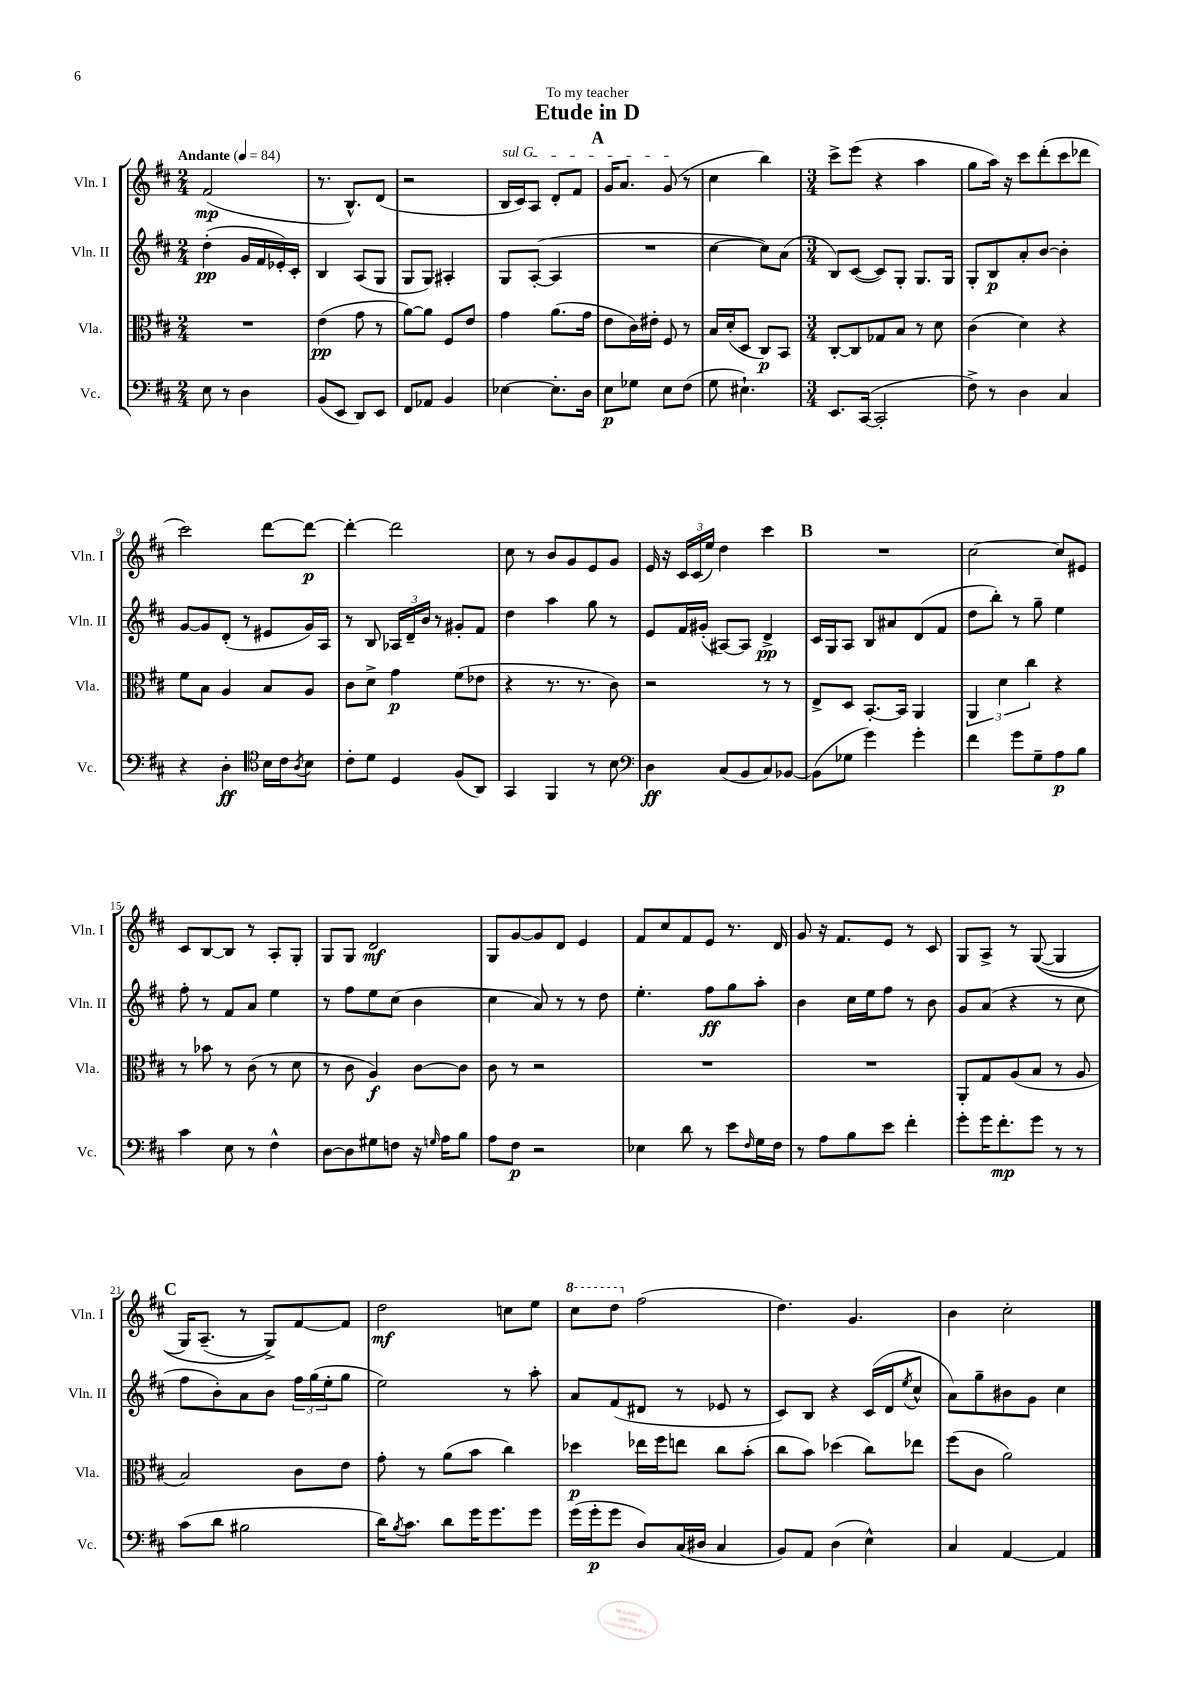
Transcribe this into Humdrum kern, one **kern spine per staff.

**kern	**kern	**kern	**kern
*staff4	*staff3	*staff2	*staff1
*clefF4	*clefC3	*clefG2	*clefG2
*k[f#c#]	*k[f#c#]	*k[f#c#]	*k[f#c#]
*M2/4	*M2/4	*M2/4	*M2/4
*MM84	*MM84	*MM84	*MM84
8E\	2r	(4dd'\	(2f#/
8r	.	.	.
4D\	.	16g/LL	.
.	.	16f#/	.
.	.	16e-'/)	.
.	.	16c#'/JJ	.
=	=	=	=
(8BB/L	(4e\	4B/	8.r
8EE/J	.	.	.
.	.	.	8.B^^/L)
8DD/L)	8g\	(8A/L	.
8EE/J	8r	8G/J	(8d/J
=	=	=	=
8FF#/L	[8a\L)	8G/L	2r
8AA-/J	8a\]J	8G/J)	.
4BB/	8F#/L	4A#'/	.
.	8e/J	.	.
=	=	=	=
[4E-\	4g\	8G/L	16B/LL
.	.	.	16c#/J)
.	.	([8A'/J	8A/J
8.E-'\]L	(8.a\L	4A/]	8d'/L
.	.	.	8f#/J
16D\Jk	16g\Jk	.	.
=	=	=	=
8E\L	8e\L	2r	16g/LK
.	.	.	8.a/J
8G-\J	16c#\L)	.	.
.	16e#'\JJ	.	.
8E\L	8F#/	.	(8g/
(8F#\J	8r	.	8r
=	=	=	=
8G\	16B/LL	[4cc#\	4cc#\
.	(16d'/J	.	.
4.E#`\)	8D/J	.	.
.	8C#/L)	8cc#\]L)	4bb\)
.	8BB/J	(8a\J	.
=	=	=	=
*M3/4	*M3/4	*M3/4	*M3/4
8.EE/L	[8C#'/L	8B/L)	8ccc#^\L
.	8C#/]	([8c#/J	(8eee\J
([16CC#/Jk	.	.	.
2CC#'/]	8G-/	8c#/]L)	4r
.	8B/J	8G'/J	.
.	8r	8.G/L	4aa\
.	8d\	.	.
.	.	16G/Jk	.
=	=	=	=
8F#^\)	(4c#\	8G'/L	8gg\L
8r	.	8B/	16aa\Jk)
.	.	.	16r
4D\	4d\)	8a'/	8ccc#\L
.	.	[8b/J	(8ddd'\
4C#/	4r	4b'\]	8ccc#\
.	.	.	8ddd-\J
=	=	=	=
4r	8f#\L	[8g/L	2ccc#\)
.	8B\J	8g/]	.
4D'\	4A/	(8d'/J	.
.	.	8r	.
*clefC4	*	*	*
16B\LL	8B/L	8e#/L	[8ddd\L
16c#\J	.	.	.
8qA/	.	.	.
8B\J	8A/J	16g/L)	8ddd\_J
.	.	16A/JJ	.
=	=	=	=
8c#'\L	8c#\L	8r	4ddd'\_
8d\J	8d^\J	8B/	.
4D/	4g\	24A-/LL	2ddd\]
.	.	24d~/	.
.	.	24b/JJ	.
.	.	8r	.
(8F#/L	(8f#\L	8g#'/L	.
8AA/J)	8e-\J	8f#/J	.
=	=	=	=
4GG/	4r	4dd\	8cc#\
.	.	.	8r
4FF#/	8.r	4aa\	8b/L
.	.	.	8g/
.	8.r	.	.
8r	.	8gg\	8e/
8B\	8c#\)	8r	8g/J
=	=	=	=
*clefF4	*	*	*
4D\	2r	8e/L	16e/
.	.	.	16r
.	.	16f#/L	24c#/LL
.	.	.	(24c#/
.	.	(16g#'/JJ	.
.	.	.	24ee/JJ)
(8C#/L	.	[8A#/L)	4dd\
8BB/	.	8A#/]J	.
8C#/)	8r	4d^/	4ccc#\
[8BB-/J	8r	.	.
=	=	=	=
(8BB-\]L	8E^/L	16c#/LL	2.r
.	.	16G/J	.
8G-\J	8D/J	8A/J	.
4g\)	[8.BB'/L	8B/L	.
.	.	8a#/	.
.	16BB/]Jk	.	.
4g'\	4AA/	(8d/	.
.	.	8f#/J	.
=	=	=	=
4f#\	6AA/	8dd\L	[2cc#\
.	.	8bb'\J)	.
.	6d\	.	.
8g\L	.	8r	.
.	6cc#\	.	.
8G~\	.	8gg~\	.
8A\	4r	4ee\	8cc#/]L
8B\J	.	.	8e#/J
=	=	=	=
4c#\	8r	8ff#'\	8c#/L
.	8b-\	8r	[8B/
8E\	8r	8f#/L	8B/]J
8r	(8c#\	8a/J	8r
4F#^^\	8r	4ee\	8A'/L
.	8d\	.	8G'/J
=	=	=	=
[8D\L	8r	8r	8G/L
8D\]	8c#\	8ff#\L	8G/J
8G#\	4A/)	8ee\	2d/
8F\J	.	(8cc#\J	.
16r	[8c#\L	4b\	.
16qqG/	.	.	.
16A\LK	.	.	.
8B\J	8c#\]J	.	.
=	=	=	=
8A\L	8c#\	4cc#\	8G/L
8F#\J	8r	.	[8g/
2r	2r	8a/)	8g/]
.	.	8r	8d/J
.	.	8r	4e/
.	.	8dd\	.
=	=	=	=
4E-\	2.r	4.ee'\	8f#/L
.	.	.	8cc#/
8d\	.	.	8f#/
8r	.	8ff#\L	8e/J
8e\L	.	8gg\	8.r
16qqF#/	.	.	.
16G\L	.	8aa'\J	.
16F#\JJ	.	.	16d/
=	=	=	=
8r	2.r	4b\	8g/
8A\L	.	.	16r
.	.	.	8.f#/L
8B\	.	16cc#\LL	.
.	.	16ee\J	.
8e\J	.	8ff#\J	8e/J
4f#'\	.	8r	8r
.	.	8b\	8c#/
=	=	=	=
8g'\L	8AA'/L	8g/L	8G/L
16g\K	8G/	(8a/J	8A^/J
8.f#'\	.	.	.
.	(8A/	4r	8r
8g\J	8B/J	.	&(([8G/
8r	8r	8r	4G/]
8r	8A/	8cc#\	.
=	=	=	=
(8c#\L	2B/)	8ff#\L	16G/LK)
.	.	.	(8.A~/J
8d\J	.	8b'\)	.
2B#\	.	8a\	8r
.	.	8b\J	8G^/L)&)
.	8c#\L	24ff#\LL	[8f#/
.	.	(24gg\	.
.	.	24ee'\J	.
.	8e\J	8gg\J	8f#/]J
=	=	=	=
16d\LK)	8g'\	2ee\)	2dd\
8qB/	.	.	.
8.c#\J	.	.	.
.	8r	.	.
8d\L	(8a\L	.	.
16g\K	8b\J	.	.
8.g\	.	.	.
.	4cc#\)	8r	8cc\L
8g\J	.	8aa'\	8ee\J
=	=	=	=
(16g\LL	4dd-\	8a/L	8ccc#\L
16g'\J	.	.	.
8g\J	.	(8f#/	8ddd\J
8D/L)	16ee-\LL	8d#/J	(2ff#\
.	16ff#\J	.	.
(16C#/L	8ee\J	8r	.
16D#/JJ	.	.	.
4C#/	8cc#\L	8e-/	.
.	(8b'\J	8r	.
=	=	=	=
8BB/L)	8cc#\L	8c#/L)	4.dd\)
8AA/J	8b\J)	8B/J	.
(4D\	(4dd-\	4r	.
.	.	.	4.g/
4E^^\)	8cc#\L)	(16c#/LL	.
.	.	16d/J	.
.	.	8qee/	.
.	8ee-\J	8cc#^^/J	.
=	=	=	=
4C#/	(8ff#\L	8a\L)	4b\
.	8c#\J	8gg~\	.
[4AA/	2a\)	8b#\	2cc#'\
.	.	8g\J	.
4AA/]	.	4cc#\	.
==	==	==	==
*-	*-	*-	*-
